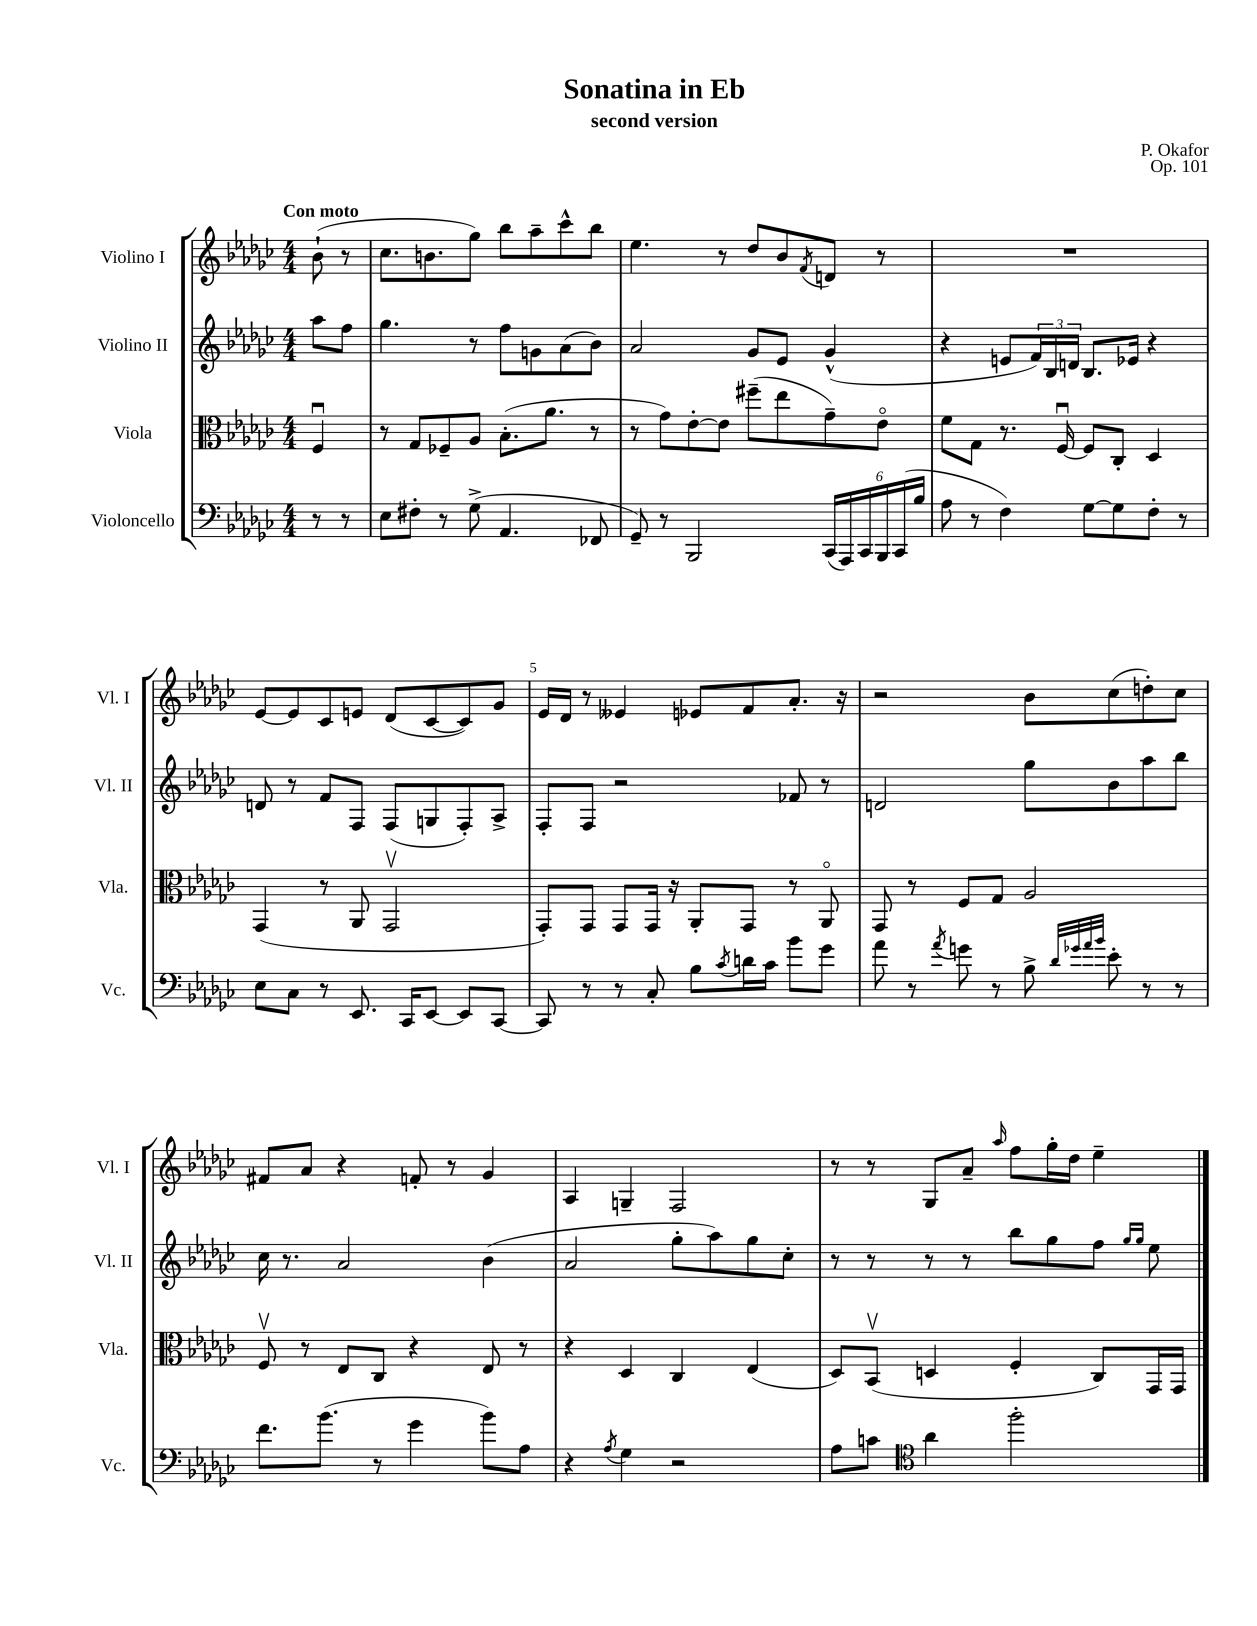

**kern	**kern	**kern	**kern
*staff4	*staff3	*staff2	*staff1
*clefF4	*clefC3	*clefG2	*clefG2
*k[b-e-a-d-g-c-]	*k[b-e-a-d-g-c-]	*k[b-e-a-d-g-c-]	*k[b-e-a-d-g-c-]
*M4/4	*M4/4	*M4/4	*M4/4
8r	4Fu/	8aa-\L	(8b-`\
8r	.	8ff\J	8r
=	=	=	=
8E-\L	8r	4.gg-\	8.cc-\L
8F#'\J	8G-/L	.	.
.	.	.	8.b\
8r	8F-~/	.	.
(8G-^\	8A-/J	8r	8gg-\J)
4.AA-/	(8.B-'\L	8ff\L	8bb-\L
.	.	8g\	8aa-~\
.	8.a-\J	.	.
.	.	(8a-\	8ccc-^^\
8FF-/	8r	8b-\J)	8bb-\J
=	=	=	=
8GG-~/)	8r	2a-/	4.ee-\
8r	8g-\L)	.	.
2BBB-/	[8e-'\	.	.
.	8e-\]J	.	8r
.	(8ff#~\L	8g-/L	8dd-/L
.	8ee-\	8e-/J	8b-/
.	.	.	8qf/
(24CC-/LL	8g-~\)	(4g-^^/	8d/J
24AAA-/)	.	.	.
24CC-/	.	.	.
24BBB-/	8e-o\J	.	8r
(24CC-/	.	.	.
24B-/JJ	.	.	.
=	=	=	=
8A-\	8f\L	4r	1r
8r	8G-\J	.	.
4F\)	8.r	8e/L	.
.	.	24f/L)	.
.	.	24B-/	.
.	[16Fu/	.	.
.	.	24d/JJ	.
[8G-\L	8F/]L	8.B-/L	.
8G-\]	8C-'/J	.	.
.	.	16e-/Jk	.
8F'\J	4D-/	4r	.
8r	.	.	.
=	=	=	=
8E-\L	(4GG-/	8d/	[8e-/L
8C-\J	.	8r	8e-/]
8r	8r	8f/L	8c-/
8.EE-/	8AA-/	8F/J	8e/J
.	2GG-v/	(8F/L	(8d-/L
16CC-/LK	.	.	.
[8EE-/J	.	8G/	[8c-/
8EE-/]L	.	8F'/)	8c-/])
[8CC-/J	.	8A-^/J	8g-/J
=	=	=	=
8CC-/]	8GG-'/L)	8F'/L	16e-/LL
.	.	.	16d-/JJ
8r	8GG-/J	8F/J	8r
8r	8GG-/L	2r	4e--/
8C-'/	16GG-/Jk	.	.
.	16r	.	.
8B-\L	8AA-'/L	.	8e-/L
8qc-/	.	.	.
16d\L	8GG-/J	.	8f/
16c-\JJ	.	.	.
8b-\L	8r	8f-/	8.a-'/J
8g-\J	8AA-o/	8r	.
.	.	.	16r
=	=	=	=
8a-\	8GG-/	2d/	2r
8r	8r	.	.
8qa-/	.	.	.
8g\	8F/L	.	.
8r	8G-/J	.	.
8B-^\	2A-/	8gg-\L	8b-\L
32qqd-/LLL	.	.	.
32qqg-/	.	.	.
32qqa-/	.	.	.
32qqb-/JJJ	.	.	.
8e-'\	.	8b-\	(8cc-\
8r	.	8aa-\	8dd'\)
8r	.	8bb-\J	8cc-\J
=	=	=	=
8.f\L	8Fv/	16cc-\	8f#/L
.	.	8.r	.
.	8r	.	8a-/J
(8.b-\J	.	.	.
.	8E-/L	2a-/	4r
8r	8C-/J	.	.
4g-\	4r	.	8f'/
.	.	.	8r
8b-\L)	8E-/	(4b-\	4g-/
8A-\J	8r	.	.
=	=	=	=
4r	4r	2a-/	4A-/
8qA-/	.	.	.
4G-\	4D-/	.	4G~/
2r	4C-/	8gg-'\L	2F/
.	.	8aa-\)	.
.	(4E-/	8gg-\	.
.	.	8cc-'\J	.
=	=	=	=
8A-\L	8D-/L)	8r	8r
8c\J	(8BB-v/J	8r	8r
*clefC4	*	*	*
4a-\	4D/	8r	8G-/L
.	.	8r	8a-~/J
.	.	.	16qqaa-/
2ff'\	4F'/	8bb-\L	8ff\L
.	.	8gg-\	16gg-'\L
.	.	.	16dd-\JJ
.	8C-/L)	8ff\J	4ee-~\
.	.	16qqgg-/LL	.
.	.	16qqgg-/JJ	.
.	16GG-/L	8ee-\	.
.	16GG-/JJ	.	.
==	==	==	==
*-	*-	*-	*-
